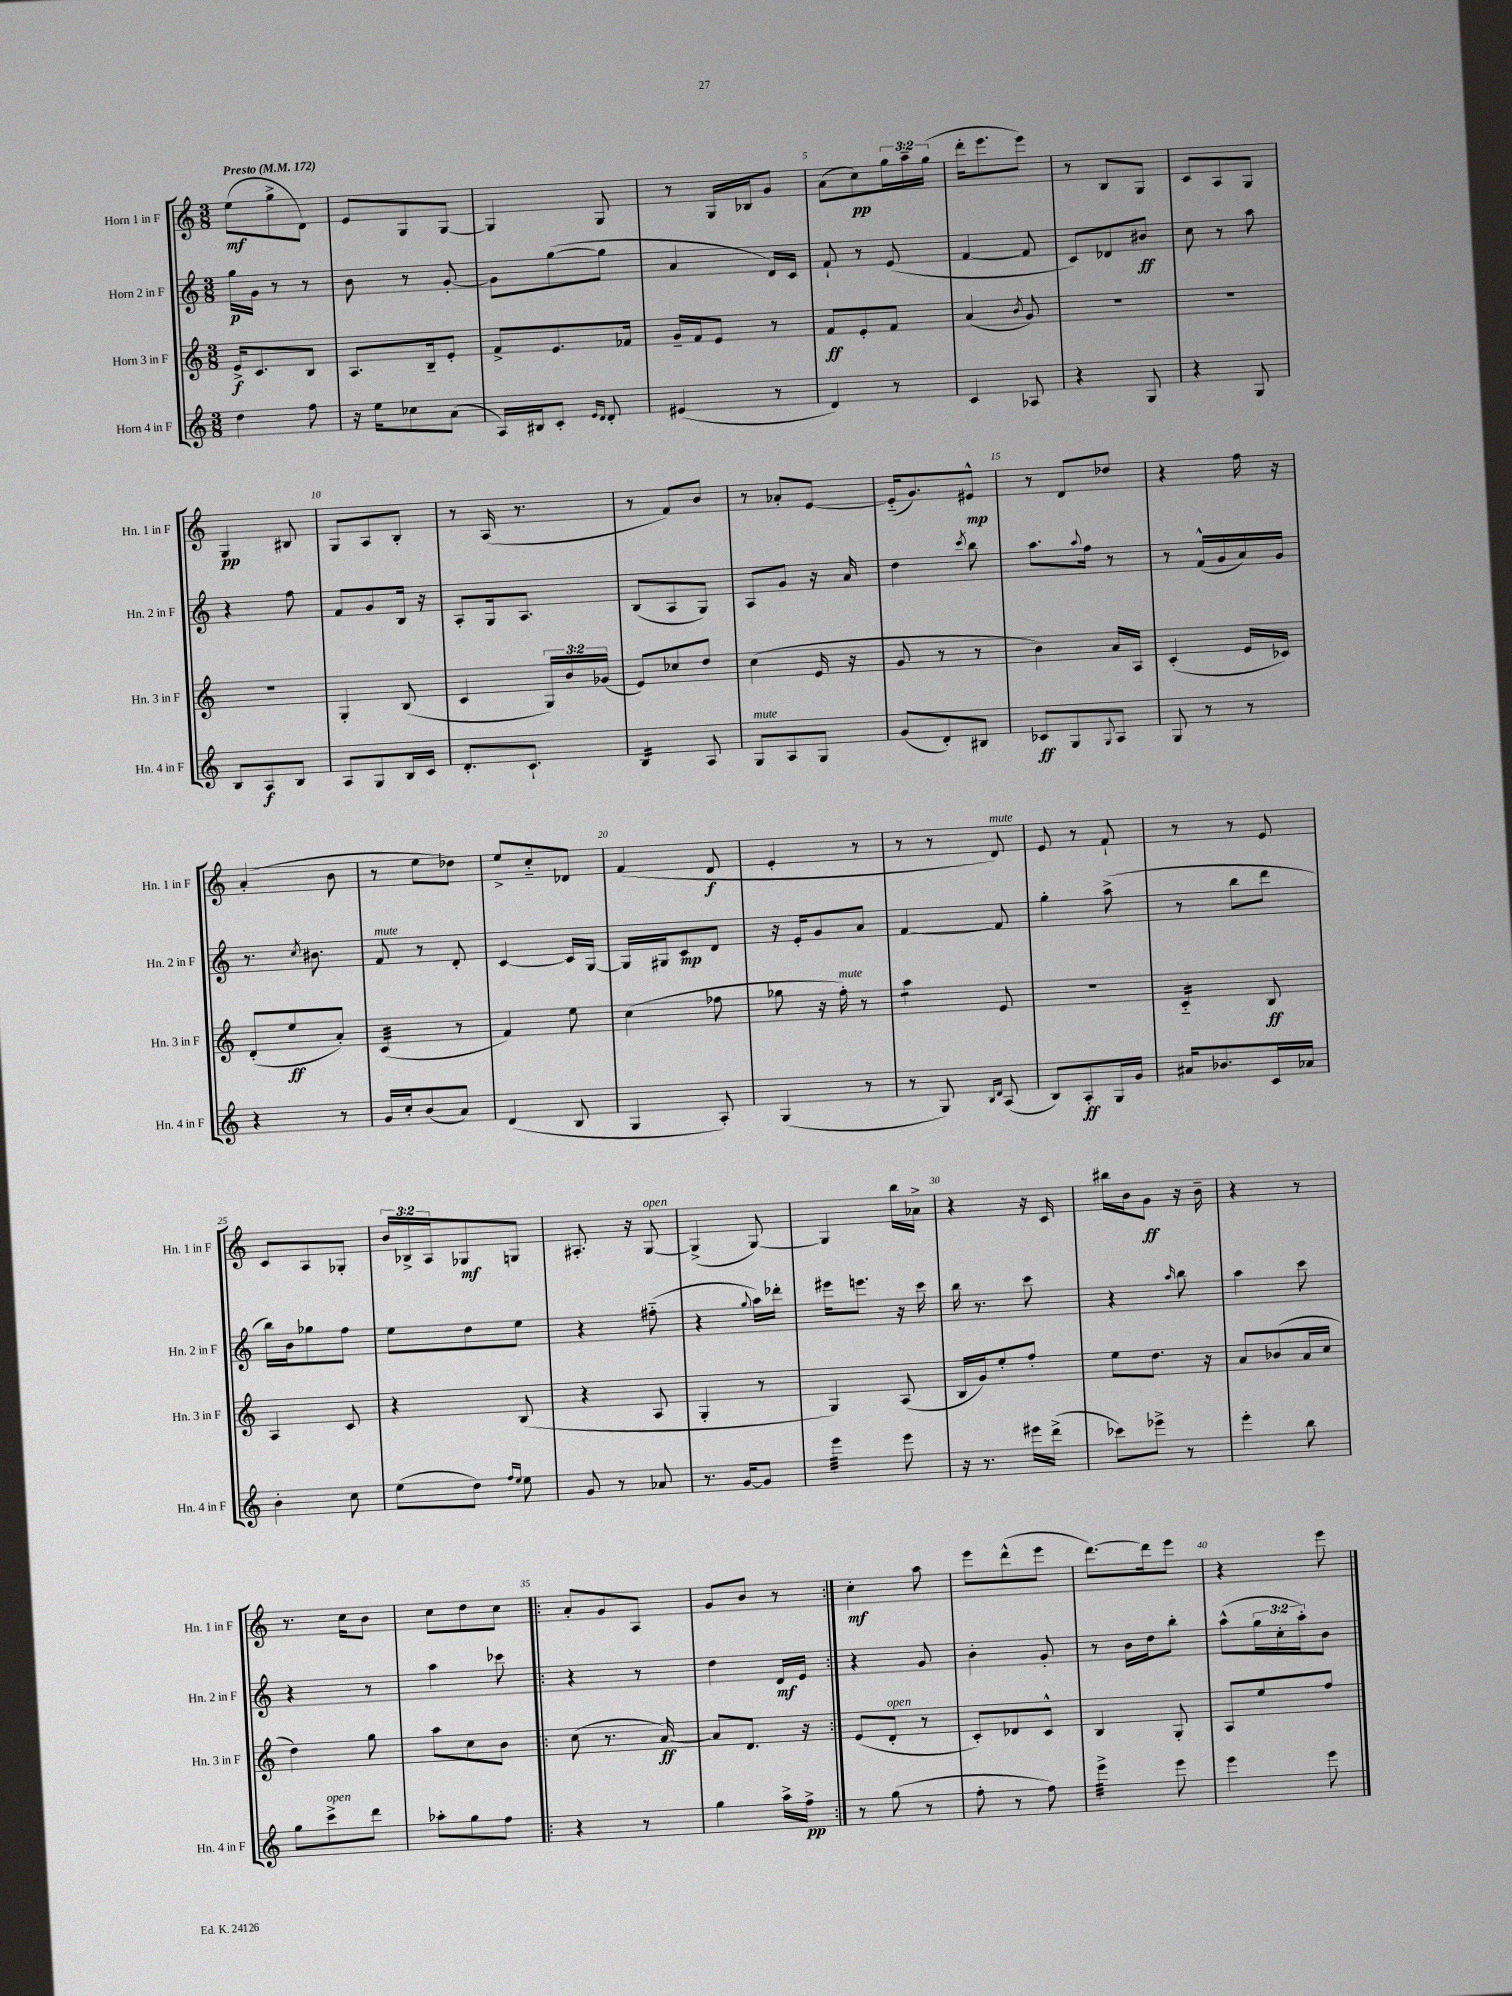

**kern	**kern	**kern	**kern
*staff4	*staff3	*staff2	*staff1
*clefG2	*clefG2	*clefG2	*clefG2
*k[]	*k[]	*k[]	*k[]
*M3/8	*M3/8	*M3/8	*M3/8
*MM172	*MM172	*MM172	*MM172
4dd	16e^	16gg	(8ee
.	8.c	16g	.
.	.	8r	8gg^
8ff	8B	8r	8d)
=	=	=	=
16r	8.A	8b	8e
16ee	.	.	.
8cc-	.	8r	8G
.	16B~	.	.
(8a	8e'	[8g'	[8G
=	=	=	=
16A)	8f^	8g]	4G]
16B#	.	.	.
8c'	8.e	([8gg	.
16qqe	.	.	.
16qqd	.	.	.
8d'	.	8gg]	8G
.	16f-	.	.
=	=	=	=
(4e#	16g~	4a	8r
.	16f	.	.
.	8e	.	16G
.	.	.	16B-
8r	8r	16d)	8g
.	.	16c	.
=	=	=	=
4d)	8f	8f`	(8a
.	8e'	8r	8cc)
8r	8f	(8e	24gg
.	.	.	24aa~
.	.	.	(24gg
=	=	=	=
4c	(4a	[4f	16ddd'
.	.	.	8.eee
.	8qb	.	.
8A-	8g)	8f]	8eee)
=	=	=	=
4r	4.r	8c)	8r
.	.	8d-	8B
8G	.	8b#	8G
=	=	=	=
4r	4.r	8cc	8c
.	.	8r	8A
8G	.	8aa	8G
=	=	=	=
8B	4.r	4r	4G
8A	.	.	.
8B	.	8ff	8B#
=	=	=	=
8A	4G'	8f	8G
8G	.	8g	8A
16B	(8B	16B	8B'
16c	.	16r	.
=	=	=	=
8.d'	4c	8A'	8r
.	.	16G	(16A
8.c`	.	8.A	8.r
.	24G)	.	.
.	24b	.	.
.	(24g-	.	.
=	=	=	=
4B	8e)	(8B	8r
.	8cc-	8A	8f)
8A	8dd	8G)	8b
=	=	=	=
8G	(4cc	8A	8r
8A	.	8g	8a-'
8G	16e	16r	[8e
.	16r	16a	.
=	=	=	=
(8g	8g	4dd	(16e'~]
.	.	.	8.g)
8d')	8r	.	.
.	.	8qccc	.
8B#	8r	8bb	8e#^^
=	=	=	=
8c-	4b)	8.aa	8r
8G	.	.	8d
.	.	8qqaa	.
.	.	16ff	.
8qqG	.	.	.
8A	16a	8r	8dd-
.	16A	.	.
=	=	=	=
8G	(4c'	8r	4r
8r	.	(16f^^	.
.	.	16g	.
8r	16e	16a)	16ff
.	16c-)	16g	16r
=	=	=	=
4r	(8d'	8.r	(4a'
.	8ee	.	.
.	.	8qcc	.
.	.	8.b#	.
8r	8a')	.	8b
=	=	=	=
16g	(4c	8f	8r
16cc'	.	.	.
(8b	.	8r	8ee
8a)	8r	8d'	8dd-)
=	=	=	=
(4d	4f)	[4c	8ee^
.	.	.	8cc'~
8B	8ee	16c]	8d-
.	.	[16G	.
=	=	=	=
4G	(4cc	16G]	(4f
.	.	16G#	.
.	.	8c	.
8A')	8ff-	8d	8d
=	=	=	=
(4G	8gg-	16r	4e'
.	.	16e'	.
.	16r	8g	.
.	16ff')	.	.
8r	8r	8a	8r
=	=	=	=
8r	4aa	[4f	8r
8G)	.	.	8r
16qqB	.	.	.
16qqd	.	.	.
(8A	8e	8f]	8d)
=	=	=	=
8B)	4.r	4gg'	8e
8A'	.	.	8r
16G	.	(8aa^	8f`
16g	.	.	.
=	=	=	=
16a#	4c'~	8r	8r
8.b-	.	.	.
.	.	8bb	8r
16c	8B	8ddd	8e
16a-	.	.	.
=	=	=	=
4b'	4A	16bb)	8c
.	.	16b	.
.	.	8gg-	8A
8cc	8c	8ff	8G-'
=	=	=	=
(8ee	4r	8ee	24b
.	.	.	24B-^
.	.	.	24A
8dd)	.	8dd	8G-
16qqff	.	.	.
16qqee	.	.	.
8ee	(8B	8ee	8G
=	=	=	=
8g	4r	4r	8.A#'
8r	.	.	.
.	.	.	16r
8a-	8A	(8ff#'~	[8G
=	=	=	=
8.r	4G'	4r	(4G^]
[16g	.	.	.
.	.	8qqgg	.
8g]	8r	16aa)	[8G)
.	.	16ddd-'	.
=	=	=	=
4eee	4G)	16eee#	4G]
.	.	8.eee	.
8eee	(8A	16r	16bb
.	.	16ccc	16a-^
=	=	=	=
16r	16B	16bb	4r
8.r	16g)	8.r	.
.	8ee'	.	.
16eee#	8ff'	8ccc	16r
(16ddd^	.	.	16c
=	=	=	=
8ccc-)	8ee	4r	16bb#
.	.	.	16b
8eee-^	8.dd	.	8g
.	.	16qqaa	.
8r	.	8bb	16r
.	16r	.	16b~
=	=	=	=
4eee'	8a	4aa	4r
.	(8b-	.	.
8bb	16a	8ccc	8r
.	16cc	.	.
=	=	=	=
8gg	4dd)	4r	8.r
8ccc^	.	.	.
.	.	.	16cc
8ddd	8gg	8r	8b
=	=	=	=
8aa-'	8aa	4aa	8cc
8gg	8cc	.	8dd
8ff	8b	8ccc-	8cc
=!|:	=!|:	=!|:	=!|:
4r	(8cc	4r	8a'
.	8.r	.	8g
8r	.	8r	8A
.	[16a)	.	.
=	=	=	=
4gg	8a]	4dd	8g
.	8.d	.	8b
16aa^	.	16d	8r
16ff^	16r	16e	.
=:|!	=:|!	=:|!	=:|!
8r	(8e	4r	4cc'
(8gg	8d'	.	.
8r	8r	8g	8aa
=	=	=	=
8ff'	8c')	4b'	8eee
8r	8d-	.	(8ddd^^
8ff)	8c^^	8g'	8eee
=	=	=	=
4eee^	4B	8r	[8.ddd)
.	.	16b	.
.	.	16dd	16ddd]
8eee	8G'	8bb'	8eee
=	=	=	=
4eee	8A	(8aa^^	4r
.	8ee	24gg	.
.	.	24cc'	.
.	.	24aa')	.
8eee	8ff	8b	8eee
==	==	==	==
*-	*-	*-	*-
